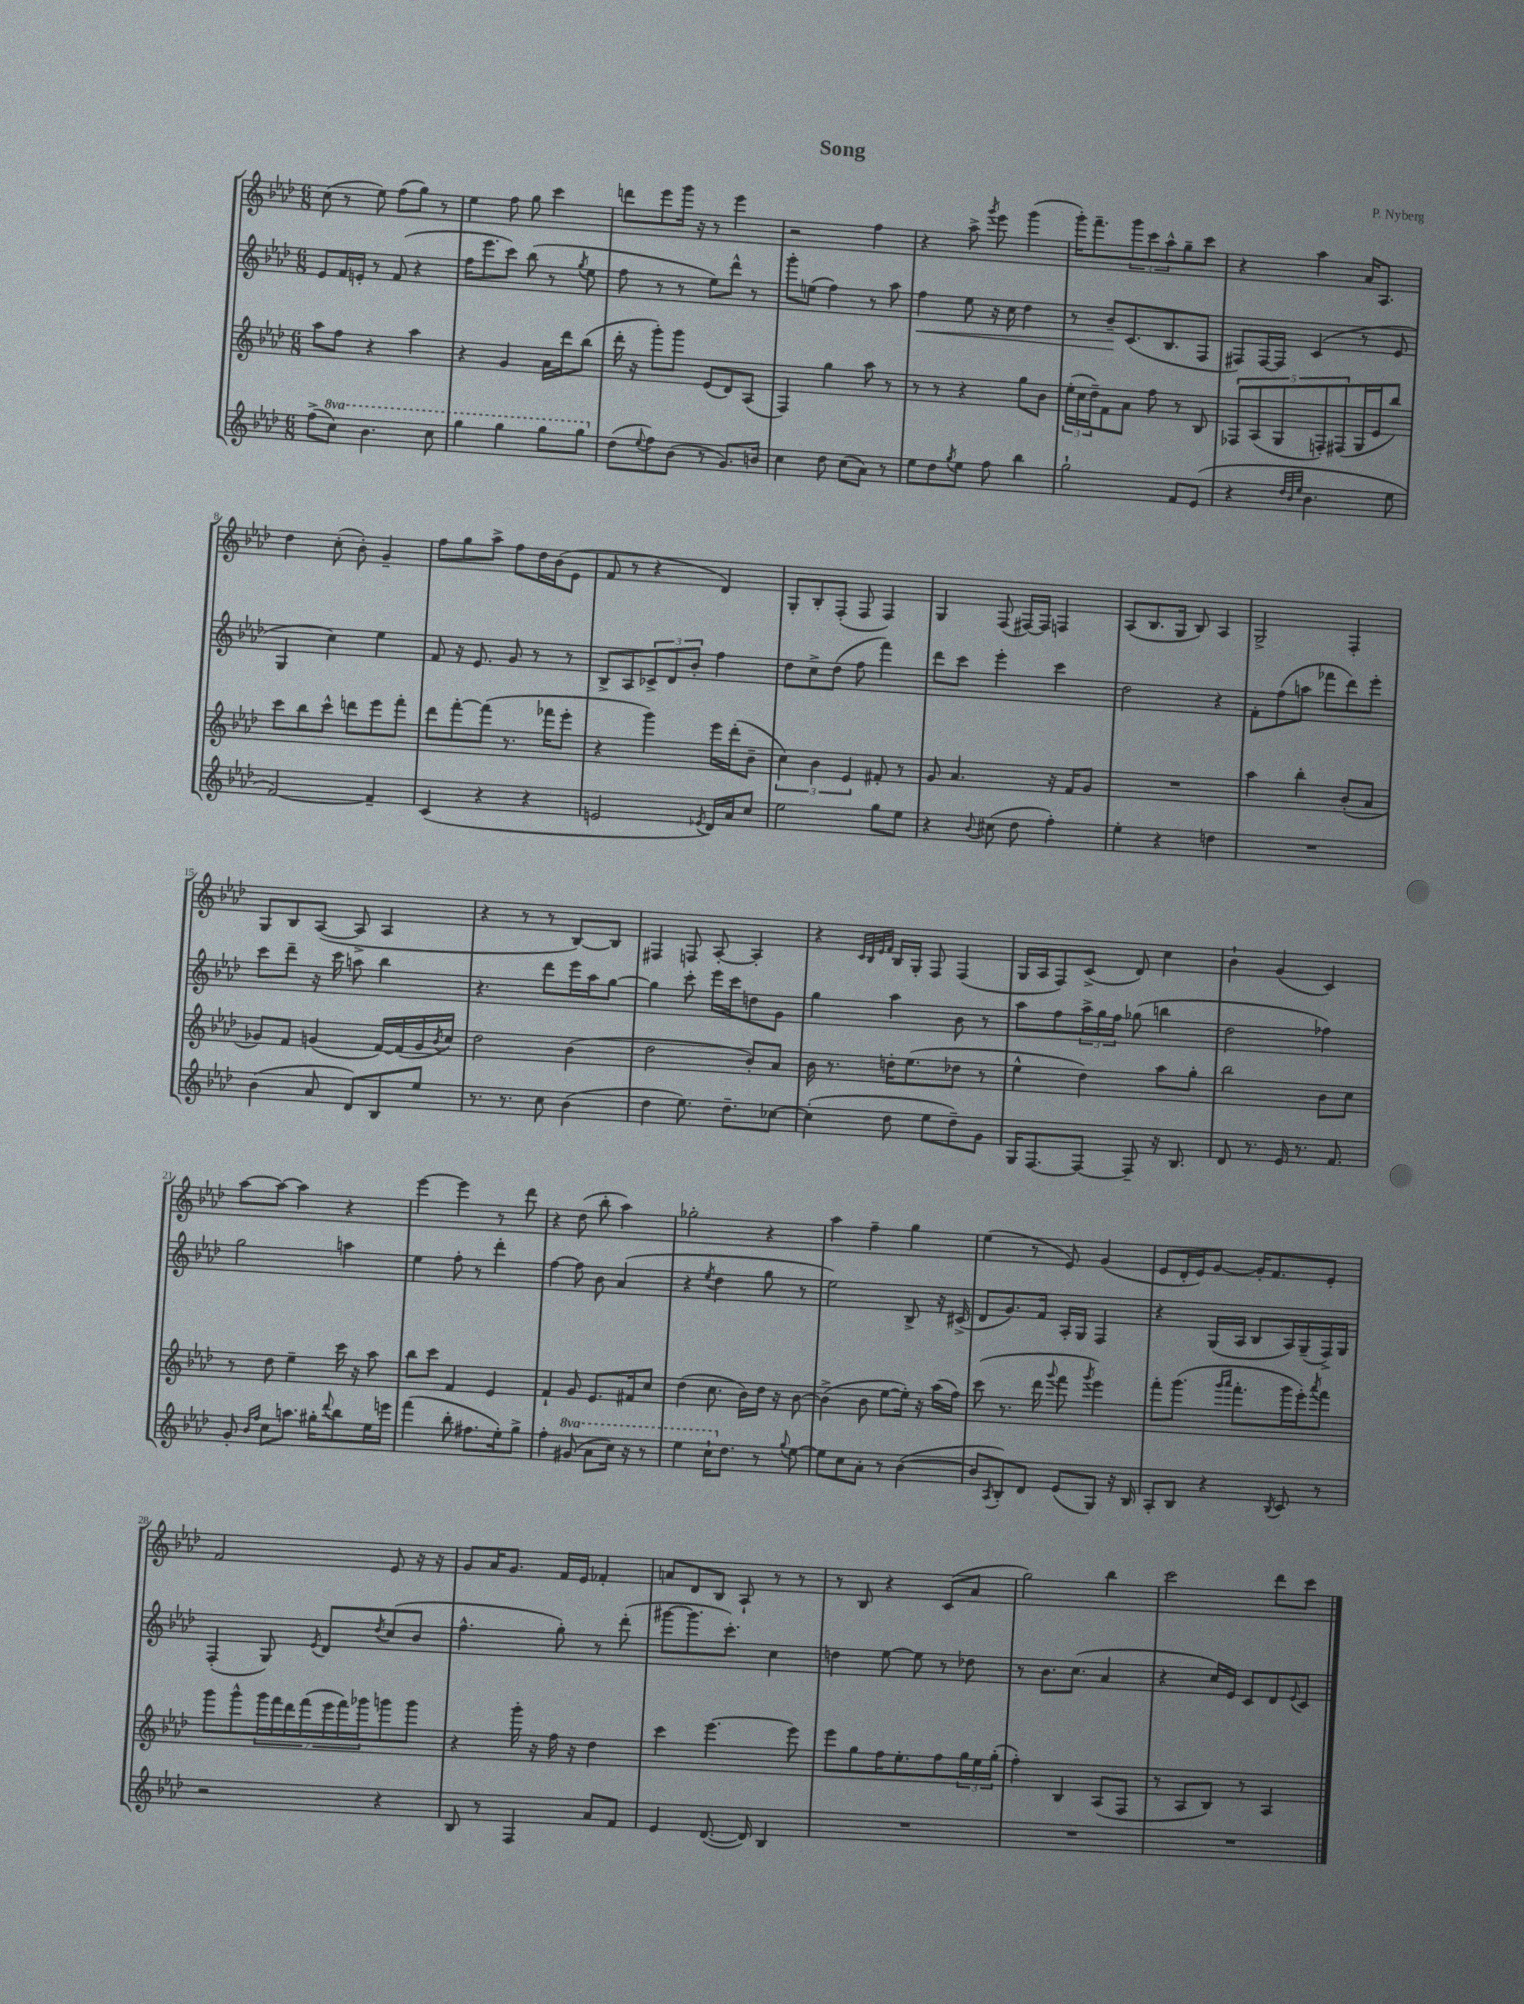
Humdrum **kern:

**kern	**kern	**kern	**dynam	**kern
*part4	*part3	*part2	*part2	*part1
*staff4	*staff3	*staff2	*staff2	*staff1
*clefG2	*clefG2	*clefG2	*	*clefG2
*k[b-e-a-d-]	*k[b-e-a-d-]	*k[b-e-a-d-]	*	*k[b-e-a-d-]
*M6/8	*M6/8	*M6/8	*	*M6/8
=1	=1	=1	=1	=1
(8ff^\L	8aa-\L	8e-/L	.	(8cc\
*8va	*	*	*	*
8ccc\J)	8ff\J	16f/L	.	8r
.	.	16en'/JJ	.	.
4.bb-\	4r	8r	.	8ee-\)
.	.	(8f/	.	(8ff\L
.	4aa-\	4r	.	8gg\J)
8ccc\	.	.	.	8r
=2	=2	=2	=2	=2
4ggg\	4r	16ff\KL	.	4ee-\
.	.	8.eee-\	.	.
4ggg\	4g/	8ccc\J)	.	8ff\
.	.	(8bb-\	.	8gg\
8ggg\L	16a-\LL	8r	.	4ccc\
.	16ddd-\J	.	.	.
.	.	8qgg/	.	.
8ggg\J	(8bb-\J	8ee-\	.	.
=3	=3	=3	=3	=3
*X8va	*	*	*	*
(8dd-\L	16ddd-'\	8ff\	.	8dddn\L
.	16r	.	.	.
8qqee-/	.	.	.	.
8ff\)	8ggg'\L)	8r	.	8eee-\
(8b-\J	8ggg\J	8r	.	16ggg\Jk
.	.	.	.	16r
8r	(8e-/L	8ee-\L)	.	8r
8.g/L)	8d-/)	8ddd-^^\J	.	4eee-\
.	(8A-/J	8r	.	.
16bn/Jk	.	.	.	.
=4	=4	=4	=4	=4
4cc\	4F/)	8ggg'\L	.	2r
.	.	(8een\J	.	.
8dd-\	4gg\	4ff\)	.	.
(8cc\L	.	.	.	.
8a-\J)	8aa-\	8r	.	4ff\
8r	8r	8aa-\	.	.
=5	=5	=5	=5	=5
!	!	!	!LO:HP:b	!
8ee-\L	8r	4ff\	<	4r
8dd-\	8r	.	.	.
8qgg/	.	.	.	.
8ee-\J	4r	8ee-\	.	8aa-^\
.	.	.	.	8qggg/
8ff\	.	16r	.	8eee-\
.	.	16cc\	.	.
4bb-\	8gg\L	4dd-\	.	(4ggg\
.	8b-\J	.	.	.
=6	=6	=6	=6	=6
2gg`\	(24ee-'\LL	8r	.	16ggg'\KL)
.	24cc\	.	.	.
.	.	.	.	8.fff~\
.	24dd-~\J)	.	.	.
.	8f\	8b-~/L	.	.
.	8a-\J	(8.c/	[	12ggg\
.	.	.	.	12ccc\
.	8ff\	.	.	.
.	.	.	.	12aa-^^\
.	.	8.B-/	.	.
8f/L	8r	.	.	8gg~\
(8e-/J	8B-/	8F/J	.	8ccc\J
=7	=7	=7	=7	=7
4r	10F-X/L	8F#X/L)	.	4r
.	(10A-/	.	.	.
.	.	[16F#/L	.	.
.	.	16F#/JJ]	.	.
.	10G/	.	.	.
32qqdd-/LLL	.	.	.	.
32qqb-/	.	.	.	.
32qqee-/JJJ	.	.	.	.
4.b-\	.	(4c/	.	4aa-\
.	10Fn'/)	.	.	.
.	(10F#X/	.	.	.
.	16G/L	8r	.	16a-/KL
.	16e-/J	.	.	8.A-/J
8ee-\	8bb-/J)	8e-/	.	.
!!LO:LB:g=z
=8	=8	=8	=8	=8
[2f/)	8ccc\L	4G/	.	4dd-\
.	8bb-\	.	.	.
.	8ccc^^\J	4cc\)	.	(8cc'\
.	8dddn\L	.	.	8b-'\)
4f~/]	8eee-\	4ee-\	.	4g~/
.	8fff'\J	.	.	.
=9	=9	=9	=9	=9
(4c/	8ddd-\L	8f/	.	8ff\L
.	[8fff'\	16r	.	8gg\
.	.	8.e-/	.	.
4r	(8fff\J]	.	.	8aa-^\J
.	8.r	8g/	.	8ff\L
4r	.	8r	.	16dd-\L
.	16fff-X\KL	.	.	(16b-\J
.	8eee-'\J	8r	.	8e-\J
=10	=10	=10	=10	=10
2en/	4r	8B-^/L	.	8f/
.	.	8A-/	.	8r
.	4ggg\)	12c-X^/	.	4r
.	.	12d-/	.	.
.	.	12b-'/J	.	.
8qe-X/	.	.	.	.
16d-/LL)	16eee-\LL	4ff\	.	4d-/)
16a-/J	(16ddd-'\J	.	.	.
8cc/J	8b-~\J	.	.	.
=11	=11	=11	=11	=11
2ee-\	6cc\)	8dd-\L	.	8G'/L
.	.	8cc^\	.	8B-'/
.	6b-\	.	.	.
.	.	(8dd-\J	.	(8F'/J
.	6e-/	.	.	.
.	.	8ff\	.	8F/
8gg\L	8f#X'/	4fff\)	.	4F/)
8ee-\J	8r	.	.	.
=12	=12	=12	=12	=12
4r	8g/	8ddd-\L	.	4G/
.	4.a-/	8ccc\J	.	.
8qqb-/	.	.	.	.
(8cc#X\	.	4eee-'\	.	(8F/
8dd-\	.	.	.	[16F#X/LL)
.	.	.	.	16F#/JJ]
4ff'\)	16r	4ccc\	.	4Fn/
.	16f/KL	.	.	.
.	8g/J	.	.	.
=13	=13	=13	=13	=13
4ee-'\	2.r	2dd-\	.	(8A-/L
.	.	.	.	8.B-/
4r	.	.	.	.
.	.	.	.	16G/Jk
.	.	.	.	8B-/)
4ddn\	.	4r	.	4A-/
=14	=14	=14	=14	=14
2.r	4aa-\	8f'\L	.	2G^/
.	.	(8ff\	.	.
.	4bb-'\	8aan\J	.	.
.	.	8fff-X\L	.	.
.	(8b-'/L	8ddd-\)	.	4F'/
.	8a-/J	8eee-'\J	.	.
!!LO:LB:g=z
=15	=15	=15	=15	=15
(4b-\	8g-X/L)	8ccc\L	.	8G/L
.	8f/J	8ddd-~\J	.	8B-/
8a-/	(4gn/	16r	.	([8A-/J
.	.	16ccc\	.	.
8d-/L)	.	8aan\	.	8A-^/]
8B-/	[16f/LL)	4bb-\	.	4A-/
.	(16f/]	.	.	.
8ee-/J	16g/	.	.	.
.	8qb-/	.	.	.
.	16cc/JJ)	.	.	.
=16	=16	=16	=16	=16
8.r	2dd-\	4.r	.	4r
8.r	.	.	.	.
.	.	.	.	8r
8cc\	.	8ddd-\L	.	8r
(4b-\	(4b-\	16eee-\L	.	[8B-/L)
.	.	16aa-\J	.	.
.	.	[8gg\J	.	8B-/J]
=17	=17	=17	=17	=17
4dd-\	2dd-\	4gg\]	.	4F#X/
8.ee-\)	.	8ccc'\	.	8Fn/
.	.	16eee-\LL	.	[8A-'/
8.dd-~\L	.	16ccc\J	.	.
.	8b-'/L)	8ddn\	.	4A-'/]
[8cc-X\J	8a-/J	8g\J	.	.
=18	=18	=18	=18	=18
(4cc-'\]	16b-\	4gg\	.	4r
.	8.r	.	.	.
.	.	.	.	32qqc/LLL
.	.	.	.	32qqB-/
.	.	.	.	32qqe-/
.	.	.	.	32qqf/JJJ
8dd-\	16ddn'\KL	4aa-\	.	16B-/LL
.	(8.ee-\	.	.	16G'/JJ
8ee-\L	.	.	.	8F/
8dd-~\)	8dd-X\J	8b-\	.	(4F/
8g\J	8r	8r	.	.
=19	=19	=19	=19	=19
16G/KL	4ee-^^\	8aa-\L	.	16G/LL
[8.F/	.	.	.	16A-/J
.	.	8ff\	.	8F/)
8F/J_	4dd-\)	24aa-^\L	.	(8c^/J
.	.	24gg\	.	.
.	.	24ff\JJ	.	.
8F~/]	.	(8gg-X\	.	8d-/)
16r	8aa-\L	4bbn\	.	4cc\
8.B-/	.	.	.	.
.	8gg'\J	.	.	.
=20	=20	=20	=20	=20
8d-/	2bb-\	2dd-\	.	4b-`\
8.r	.	.	.	.
.	.	.	.	(4g/
16e-/	.	.	.	.
8.r	.	.	.	.
.	8b-\L	4ff-X\)	.	4c/)
8.f/	.	.	.	.
.	8cc\J	.	.	.
!!LO:LB:g=z
=21	=21	=21	=21	=21
8g'/	8r	2gg\	.	[8aa-\L
16qqb-/LL	.	.	.	.
16qqff/JJ	.	.	.	.
8cc\L	8dd-\	.	.	8aa-\J_
8.aan\J	4ee-~\	.	.	4aa-\]
16gg#X'\KL	.	.	.	.
8qqddd-/	.	.	.	.
8bb-\	16ccc\	4aan\	.	4r
.	16r	.	.	.
16ee-\L	8aa-\	.	.	.
16eeen\JJ	.	.	.	.
=22	=22	=22	=22	=22
(4fff\	8bb-\L	4ee-\	.	[4eee-\
.	8ccc\J	.	.	.
8bb-'\	4f/	8ff'\	.	4eee-\]
8.ff#X\L	.	8r	.	.
.	4e-/	4ddd-'\	.	8r
16ee-'\k)	.	.	.	.
8gg^\J	.	.	.	8ddd-\
=23	=23	=23	=23	=23
4ff'\	4f`/	[4ff\	.	4r
*8va	*	*	*	*
(8gg#X/	8g/	8ff\]	.	(8dd-\
8aa-\L	8.e-/L	8b-\	.	8bb-'\
16ccc\Jk)	.	(4a-/	.	4aa-\)
16r	16f#X/k	.	.	.
8r	8cc/J	.	.	.
=24	=24	=24	=24	=24
4eee-\	(4dd-\	4r	.	2gg-X'\
.	.	8qee-/	.	.
16ccc`\KL	8.cc\	4dd-\	.	.
*X8va	*	*	*	*
8.dd-\J	.	.	.	.
.	16b-\LL)	.	.	.
8r	16dd-\JJ	8gg\	.	4r
.	16r	.	.	.
8qqgg/	.	.	.	.
[8ee-\	[8b-\	8r	.	.
=25	=25	=25	=25	=25
8ee-\L]	(4b-^\]	2ee-\)	.	4aa-\
8cc\	.	.	.	.
8a-'\J	8b-\	.	.	4ff~\
8r	[8ee-\L	.	.	.
([4b-\	16ee-'\Jk])	8B-^/	.	4gg\
.	16r	.	.	.
.	(16aa-\LL	16r	.	.
.	16ff\JJ)	(16c#X^/	.	.
=26	=26	=26	=26	=26
8b-/L]	(8ccc\	8d-/L	.	(4ee-\
8qA-/	.	.	.	.
8B-'/)	8.r	8.g/)	.	.
8d-/J	.	.	.	8r
.	16ddd-\	16f/Jk	.	.
.	8qqggg/	.	.	.
(8e-/L	8fff\	16A-'/LL	.	8e-/)
.	.	16G/JJ	.	.
.	8qggg/	.	.	.
8G/J)	4eee-\)	4F/	.	(4g/
16r	.	.	.	.
16B-/	.	.	.	.
=27	=27	=27	=27	=27
8A-'/L	8fff'\L	4r	.	8e-/L
8B-/J	(8.ggg\J	.	.	16d-'/L
.	.	.	.	16e-/J)
4r	.	(16G/LL	.	[8g/J
.	16qqggg/LL	.	.	.
.	16qqaaa-/JJ	.	.	.
.	8.fff'\L	16A-/JJ	.	.
.	.	8B-/L	.	16g'/KL]
.	.	.	.	8.f/
8qB-/	.	.	.	.
8c/	16ggg\L	16A-/L)	.	.
.	16eee-'\J)	(16G~/	.	.
.	8qaaa-/	.	.	.
8r	8fff\J	16F^/)	.	8e-'/J
.	.	16G/JJ	.	.
!!LO:LB:g=z
=28	=28	=28	=28	=28
2r	8ggg\L	(4F'/	.	2f/
.	8ggg^^\	.	.	.
.	28ggg\L	8G/)	.	.
.	28fff\	.	.	.
.	28ddd-\	.	.	.
.	(28fff\	.	.	.
.	.	8qe-/	.	.
.	.	8d-/L	.	.
.	28eee-\	.	.	.
.	28fff\)	.	.	.
.	28ggg-X\J	.	.	.
.	.	8qdd-/	.	.
4r	8gggn\	(8cc/	.	8e-/
.	8ggg\J	8b-/J	.	16r
.	.	.	.	16r
=29	=29	=29	=29	=29
8B-/	4r	4.ff^^\	.	8g/L
8r	.	.	.	16a-/K
.	.	.	.	8.g/J
4F/	16ggg'\	.	.	.
.	16r	.	.	.
.	16ff\	8gg'\)	.	16f/LL
.	16r	.	.	16e-/JJ
8a-/L	4dd-\	8r	.	4f-X'/
8f/J	.	(8ddd-'\	.	.
=30	=30	=30	=30	=30
4e-/	4ccc\	[8ggg#X\L	.	8an/L
.	.	8.ggg#\]	.	8d-/
([8.d-/	[4.eee-\	.	.	8B-/J
.	.	8.ccc'\J)	.	.
.	.	.	.	8A-`/
16d-/])	.	.	.	.
4B-/	.	4cc\	.	8r
.	8eee-\]	.	.	8r
=31	=31	=31	=31	=31
2.r	8eee-\L	4ddn\	.	8r
.	8gg\	.	.	8B-/
.	16ff\K	[8ee-\	.	4r
.	8.ee-'\	.	.	.
.	.	8ee-\]	.	.
.	8ff\	8r	.	(8c/L
.	24gg\L	8dd-X\	.	8a-/J
.	24ee-\	.	.	.
.	(24gg'\JJ	.	.	.
=32	=32	=32	=32	=32
2.r	4ff'\)	8r	.	2gg\)
.	.	8.b-\L	.	.
.	4B-/	.	.	.
.	.	(8.cc\J	.	.
.	(8A-/L	4a-/	.	4bb-\
.	8F/J	.	.	.
=33	=33	=33	=33	=33
2.r	8r	4r	.	2ccc\
.	8A-/L	.	.	.
.	8B-/J)	16cc/LL)	.	.
.	.	16e-/JJ	.	.
.	8r	8c/L	.	.
.	4A-/	8d-/	.	8ddd-\L
.	.	8qqe-/	.	.
.	.	8c/J	.	8ccc\J
==	==	==	==	==
*-	*-	*-	*-	*-
